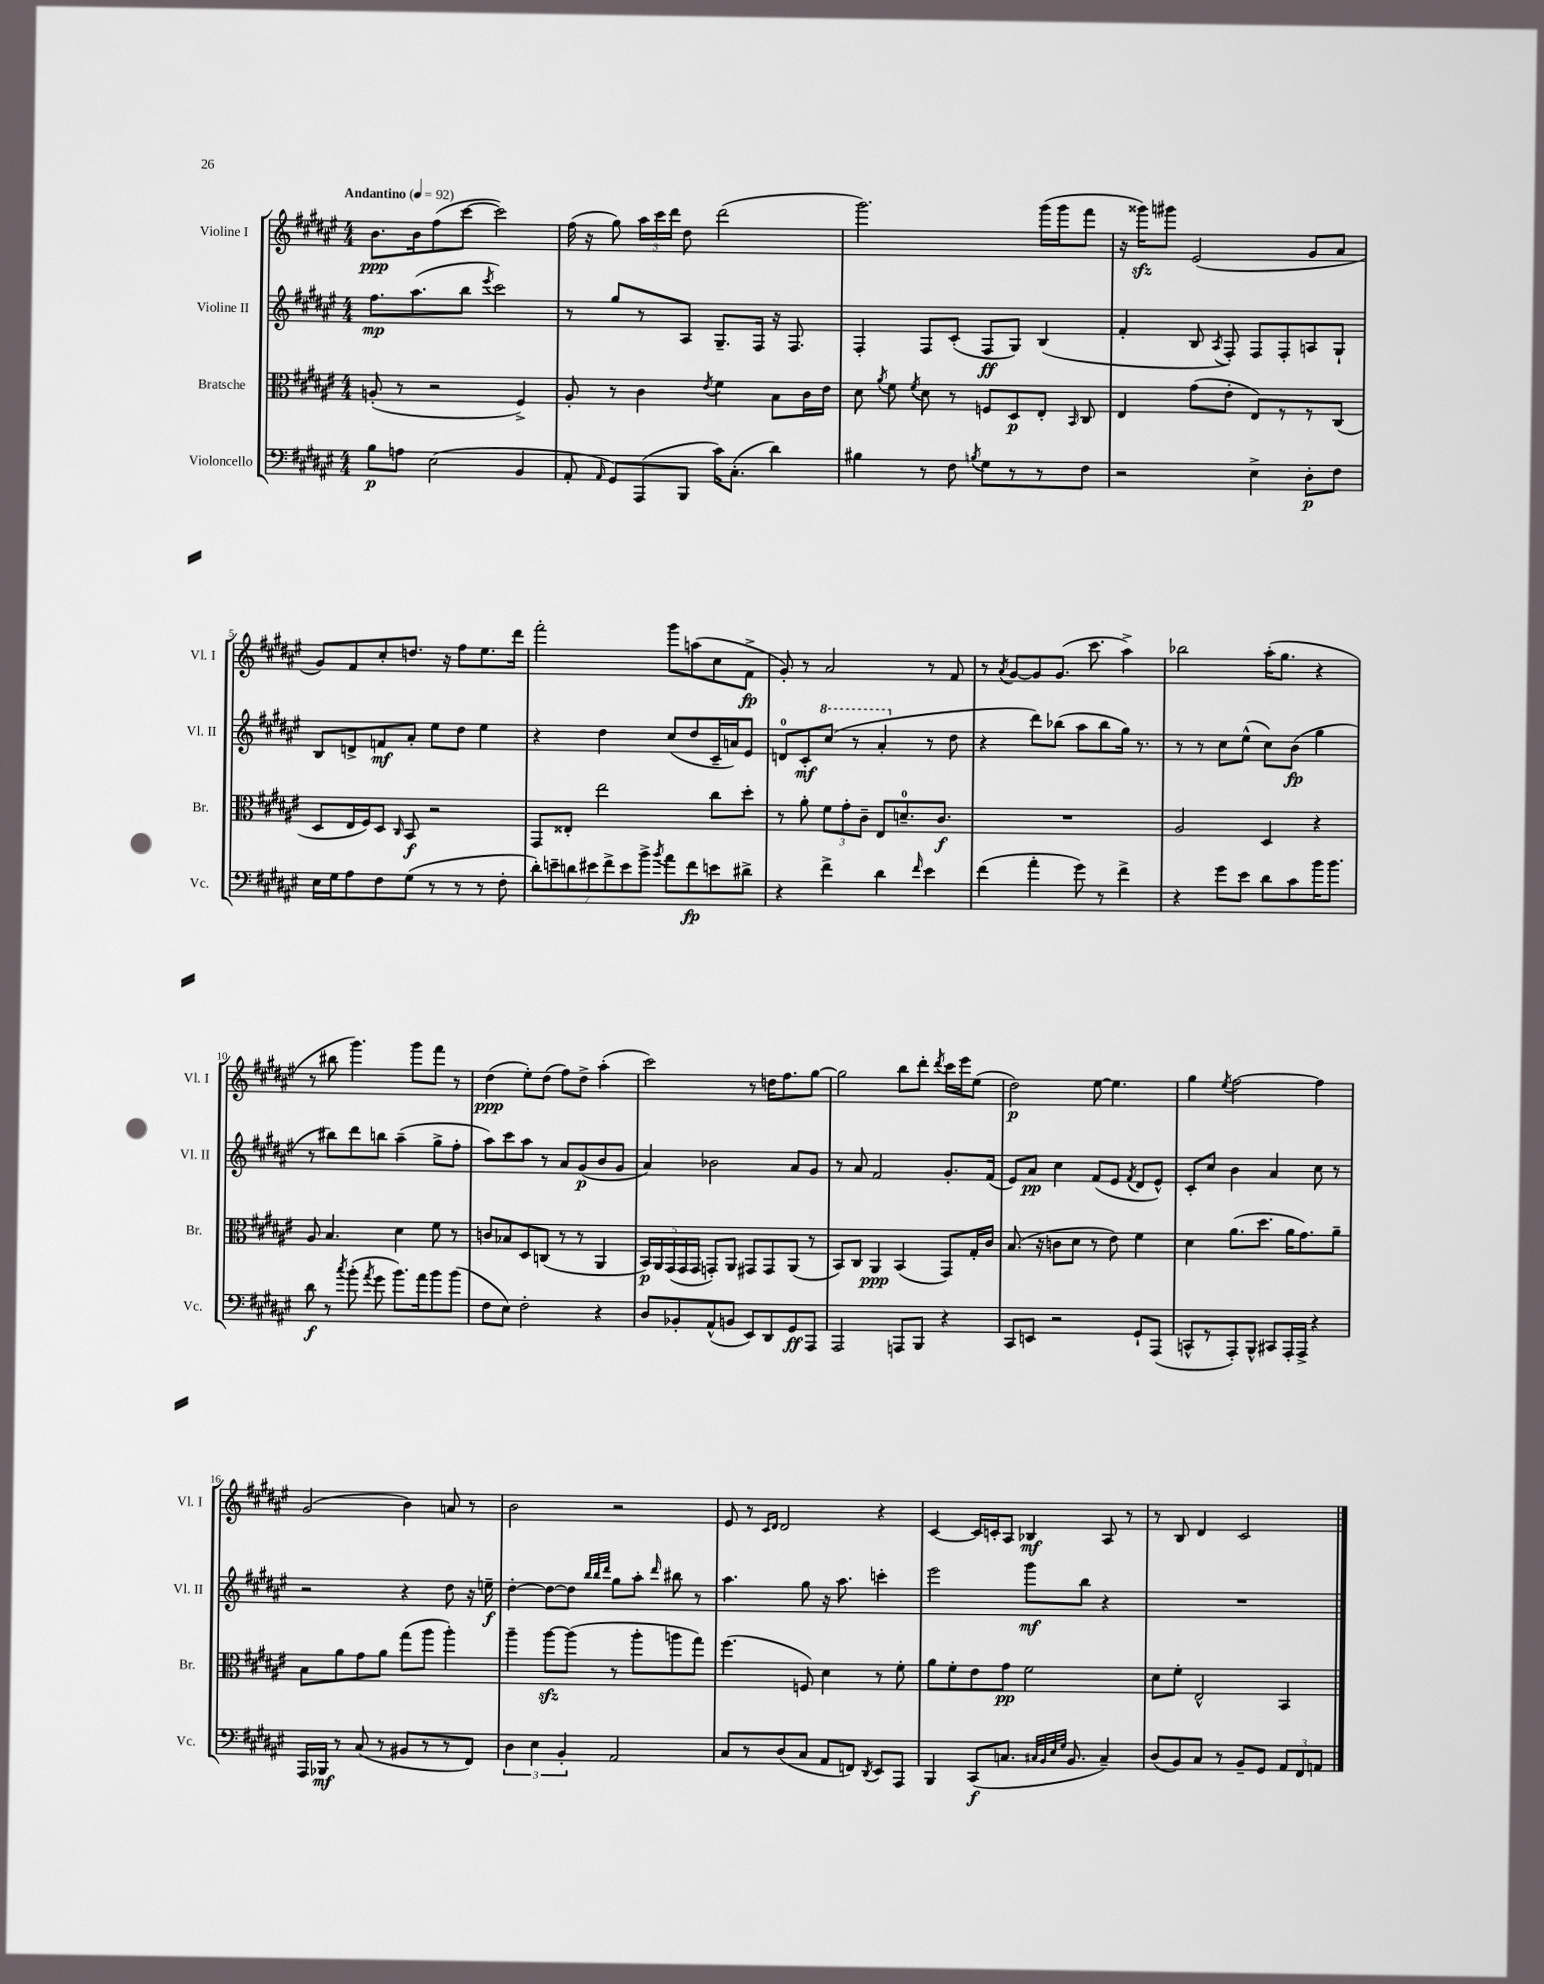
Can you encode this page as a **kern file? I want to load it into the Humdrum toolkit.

**kern	**dynam	**kern	**dynam	**kern	**dynam	**kern	**dynam
*part4	*part4	*part3	*part3	*part2	*part2	*part1	*part1
*staff4	*staff4	*staff3	*staff3	*staff2	*staff2	*staff1	*staff1
*I"Violoncello	*	*I"Bratsche	*	*I"Violine II	*	*I"Violine I	*
*I'Vc.	*	*I'Br.	*	*I'Vl. II	*	*I'Vl. I	*
*clefF4	*	*clefC3	*	*clefG2	*	*clefG2	*
*k[f#c#g#d#a#e#]	*	*k[f#c#g#d#a#e#]	*	*k[f#c#g#d#a#e#]	*	*k[f#c#g#d#a#e#]	*
*M4/4	*	*M4/4	*	*M4/4	*	*M4/4	*
*MM92	*	*MM92	*	*MM92	*	*MM92	*
=1	=1	=1	=1	=1	=1	=1	=1
!	!	!	!	!	!	!LO:TX:a:B:t=Andantino	!
8B\L	p	(8An'/	.	8.ff#\L	mp	8.b\L	ppp
8An\J	.	8r	.	.	.	.	.
.	.	.	.	(8.aa#\	.	16b\k	.
(2E#\	.	2r	.	.	.	(8ff#\	.
.	.	.	.	8bb\J	.	[8ccc#\J	.
.	.	.	.	8qeee#/	.	.	.
.	.	.	.	2ccc#\)	.	2ccc#\])	.
4BB/	.	4F#^/)	.	.	.	.	.
=2	=2	=2	=2	=2	=2	=2	=2
8AA#'/	.	8A#'/	.	8r	.	(16ff#\	.
.	.	.	.	.	.	16r	.
16qqAA#/	.	.	.	.	.	.	.
8GG#/L)	.	8r	.	8gg#/L	.	8gg#\)	.
(8AAA#/	.	4c#\	.	8r	.	24aa#\LL	.
.	.	.	.	.	.	24ccc#\	.
.	.	.	.	.	.	24ddd#\JJ	.
8BBB/J	.	.	.	8A#/J	.	8dd#\	.
.	.	8qe#/	.	.	.	.	.
16c#\KL)	.	4f#\	.	8.G#~/L	.	(2ddd#\	.
(8.C#'\J	.	.	.	.	.	.	.
.	.	.	.	16F#/Jk	.	.	.
4d#\)	.	8B\L	.	16r	.	.	.
.	.	.	.	8.F#/	.	.	.
.	.	16c#\L	.	.	.	.	.
.	.	16e#\JJ	.	.	.	.	.
=3	=3	=3	=3	=3	=3	=3	=3
4B#X\	.	8d#\	.	4F#'/	.	2.ggg#\)	.
.	.	8qa#/	.	.	.	.	.
.	.	8f#\	.	.	.	.	.
.	.	8qf#/	.	.	.	.	.
8r	.	8d#\	.	8F#/L	.	.	.
8F#\	.	8r	.	(8c#'/J	.	.	.
8qBn/	.	.	.	.	.	.	.
8G#\L	.	8Fn/L	.	8F#/L	ff	.	.
8r	.	8D#/	p	8G#/J)	.	.	.
8r	.	8E#'/J	.	(4B/	.	(16ggg#\LL	.
.	.	.	.	.	.	16ggg#\J	.
.	.	16qqBB/	.	.	.	.	.
8F#\J	.	8C#/	.	.	.	8fff#\J	.
=4	=4	=4	=4	=4	=4	=4	=4
2r	.	4E#/	.	4f#'/	.	16r	.
.	.	.	.	.	.	16ggg##Xzz\KL)	.
.	.	.	.	.	.	8ggg#X\J	.
.	.	(8g#\L	.	8B/	.	(2e#/	.
.	.	.	.	8qA#/	.	.	.
.	.	8e#'\J	.	8F#'/)	.	.	.
4E#^\	.	8E#/L)	.	8F#/L	.	.	.
.	.	8r	.	8F#'/	.	.	.
8D#'\L	p	8r	.	8An/	.	8g#/L	.
8F#\J	.	(8C#/J	.	8G#`/J	.	8a#/J	.
!!LO:LB:g=z
=5	=5	=5	=5	=5	=5	=5	=5
16E#\LL	.	8D#/L	.	8B/L	.	8g#/L)	.
16G#\J	.	.	.	.	.	.	.
8A#\	.	16E#/L	.	8dn^/	.	8f#/	.
.	.	16F#/J)	.	.	.	.	.
8F#\	.	8D#/J	.	8fn/	mf	8cc#'/	.
.	.	16qqC#/	.	.	.	.	.
(8G#\J	.	8BB/	f	8a#'/J	.	8.ddn/J	.
8r	.	2r	.	8ee#\L	.	.	.
.	.	.	.	.	.	16r	.
8r	.	.	.	8dd#\J	.	8ff#\L	.
8r	.	.	.	4ee#\	.	8.ee#\	.
8F#'\	.	.	.	.	.	.	.
.	.	.	.	.	.	16ddd#\Jk	.
=6	=6	=6	=6	=6	=6	=6	=6
14d#'\L)	.	8GG#/L	.	4r	.	2fff#'\	.
14en~\	.	.	.	.	.	.	.
.	.	8E##X'/J	.	.	.	.	.
14dn\	.	.	.	.	.	.	.
14e#X\	.	.	.	.	.	.	.
.	.	2ee#\	.	4dd#\	.	.	.
14f#^\	.	.	.	.	.	.	.
14e#\	.	.	.	.	.	.	.
14b^\J	.	.	.	.	.	.	.
8qb/	.	.	.	.	.	.	.
8a#\L	.	.	.	(8cc#/L	.	8ggg#\L	.
8f#\	fp	.	.	8dd#/	.	(8aan\	.
8en\	.	8cc#\L	.	16c#~/L	.	8cc#\	.
.	.	.	.	16an/J)	.	.	.
8d#X^\J	.	8dd#'\J	.	8e#/J	.	8f#^\J	fp
=7	=7	=7	=7	=7	=7	=7	=7
4r	.	8r	.	8dn/L	.	8g#'/)	.
.	.	8a#'\	.	8c#'/	mf	8r	.
*	*	*	*	*8va	*	*	*
4f#^\	.	12f#\L	.	(8ccc#/J	.	2a#/	.
.	.	12g#'\	.	.	.	.	.
.	.	.	.	8r	.	.	.
.	.	12c#~\J	.	.	.	.	.
4d#\	.	8E#/L	.	4aa#'/	.	.	.
.	.	8.dn~/	.	.	.	.	.
16qqf#/	.	.	.	.	.	.	.
*	*	*	*	*X8va	*	*	*
4e#\	.	.	.	8r	.	8r	.
.	.	8.c#/J	f	.	.	.	.
.	.	.	.	8dd#\	.	8f#/	.
=8	=8	=8	=8	=8	=8	=8	=8
(4f#\	.	1r	.	4r	.	8r	.
.	.	.	.	.	.	8qa#/	.
.	.	.	.	.	.	[8g#/L	.
4a#'\	.	.	.	8ddd#\L)	.	8g#/]	.
.	.	.	.	(8bb-X\J	.	(8.g#/J	.
8g#\)	.	.	.	8aa#\L	.	.	.
.	.	.	.	.	.	8.ccc#\	.
8r	.	.	.	8bb-\	.	.	.
4f#^\	.	.	.	16gg#\Jk)	.	4aa#^\)	.
.	.	.	.	8.r	.	.	.
=9	=9	=9	=9	=9	=9	=9	=9
4r	.	2A#/	.	8r	.	2bb-X\	.
.	.	.	.	8r	.	.	.
8g#\L	.	.	.	8cc#\L	.	.	.
8e#\J	.	.	.	(8ee#^^\J	.	.	.
8d#\L	.	4D#/	.	8cc#\L)	.	(16aa#'\KL	.
.	.	.	.	.	.	8.gg#\J	.
8c#\	.	.	.	(8b\J	fp	.	.
16b\K	.	4r	.	4gg#\	.	4r	.
8.b\J	.	.	.	.	.	.	.
!!LO:LB:g=z
=10	=10	=10	=10	=10	=10	=10	=10
8d#\	f	8A#/	.	8r	.	8r	.
8r	.	4.B/	.	8bb#X\L)	.	8bb#X\	.
8qcc#/	.	.	.	.	.	.	.
(8b'\	.	.	.	8ddd#\	.	4.ggg#\)	.
8qa#/	.	.	.	.	.	.	.
8g#\	.	.	.	8bbn\J	.	.	.
8.b\L)	.	4d#\	.	(4aa#~\	.	.	.
.	.	.	.	.	.	8ggg#\L	.
16a#\k	.	.	.	.	.	.	.
8b\	.	8f#\	.	8gg#^\L	.	8fff#\J	.
(8b\J	.	8r	.	8ff#'\J	.	8r	.
=11	=11	=11	=11	=11	=11	=11	=11
8F#\L	.	8cn/L	.	8aa#\L)	.	(4dd#\	ppp
8E#\J)	.	8B-X/	.	8ccc#\	.	.	.
2F#'\	.	8D#/	.	8aa#\J	.	8ee#'\L)	.
.	.	(8Cn/J	.	8r	.	(8dd#\J	.
.	.	8r	.	8a#/L	.	8ff#\L)	.
.	.	8r	.	(8g#/	p	8dd#^\J	.
4r	.	4AA#/	.	8b/	.	(4aa#'\	.
.	.	.	.	8g#/J	.	.	.
=12	=12	=12	=12	=12	=12	=12	=12
8D#/L	.	20BB/LL)	p	4a#/)	.	2ccc#\)	.
.	.	20AA#/	.	.	.	.	.
.	.	(20GG#/	.	.	.	.	.
8BB-X'/	.	.	.	.	.	.	.
.	.	20GG#/	.	.	.	.	.
.	.	20GG#/JJ	.	.	.	.	.
(8AA#^^/	.	8GGn'/L)	.	2b-X\	.	.	.
8BBn/J	.	8AA#/J	.	.	.	.	.
8EE#/L)	.	8GG#X/L	.	.	.	8r	.
8DD#/	.	8GG#/	.	.	.	16ddn\KL	.
.	.	.	.	.	.	8.ff#\	.
8GG#/	ff	(8AA#/J	.	8a#/L	.	.	.
8AAA#/J	.	8r	.	8g#/J	.	[8gg#\J	.
=13	=13	=13	=13	=13	=13	=13	=13
2AAA#/	.	8BB/L)	.	8r	.	2gg#\]	.
.	.	8C#/J	.	8a#/	.	.	.
.	.	4AA#/	ppp	2f#/	.	.	.
8AAAn/L	.	(4BB/	.	.	.	8bb\L	.
8BBB/J	.	.	.	.	.	8ddd#'\J	.
.	.	.	.	.	.	8qddd#/	.
4r	.	8GG#/L)	.	8.g#'/L	.	16ccc#\LL	.
.	.	.	.	.	.	16eee#\J	.
.	.	16G#'/L	.	.	.	(8ee#\J	.
.	.	16c#/JJ	.	(16f#/Jk	.	.	.
=14	=14	=14	=14	=14	=14	=14	=14
8CC#/L	.	(8.B/	.	8e#/L)	.	2dd#\)	p
8EEn/J	.	.	.	8a#/J	pp	.	.
.	.	16r	.	.	.	.	.
2r	.	8cn\L	.	4cc#\	.	.	.
.	.	8d#\J	.	.	.	.	.
.	.	8r	.	(8f#/L	.	[8ee#\	.
.	.	8e#\)	.	8e#/J	.	4.ee#\]	.
.	.	.	.	8qf#/	.	.	.
8GG#`/L	.	4f#\	.	8d#/L	.	.	.
(8AAA#/J	.	.	.	8e#^^/J)	.	.	.
=15	=15	=15	=15	=15	=15	=15	=15
8CCn^^/L	.	4d#\	.	8c#'/L	.	4gg#\	.
8r	.	.	.	8cc#/J	.	.	.
.	.	.	.	.	.	8qee#/	.
8AAA#'/)	.	(8.a#\L	.	4b\	.	[2ff#\	.
8BBB^^/J	.	.	.	.	.	.	.
.	.	8.dd#\J	.	.	.	.	.
8CC#X/L	.	.	.	4a#/	.	.	.
16AAA#'/L	.	16a#\KL	.	.	.	.	.
16AAA#^/JJ	.	8.g#\)	.	.	.	.	.
4r	.	.	.	8cc#\	.	4ff#\]	.
.	.	8a#~\J	.	8r	.	.	.
!!LO:LB:g=z
=16	=16	=16	=16	=16	=16	=16	=16
16AAA#/LL	.	8B\L	.	2r	.	(2g#/	.
16BBB-X/JJ	mf	.	.	.	.	.	.
8r	.	8a#\	.	.	.	.	.
(8C#/	.	8g#\	.	.	.	.	.
8r	.	8a#\J	.	.	.	.	.
8BB#X/L	.	(8gg#\L	.	4r	.	4b\)	.
8r	.	8aa#\J	.	.	.	.	.
8r	.	4aa#'\)	.	8dd#\	.	8an/	.
8FF#/J)	.	.	.	16r	.	8r	.
.	.	.	.	16een~\	f	.	.
=17	=17	=17	=17	=17	=17	=17	=17
6D#\	.	4aa#~\	.	[4dd#'\	.	2b\	.
6E#\	.	.	.	.	.	.	.
.	.	[8aa#zz\L	.	8dd#\L_	.	.	.
6BB'/	.	.	.	.	.	.	.
.	.	(8aa#\J]	.	8dd#\J]	.	.	.
.	.	.	.	32qqbb/LLL	.	.	.
.	.	.	.	32qqbb/	.	.	.
.	.	.	.	32qqddd#/JJJ	.	.	.
2AA#/	.	8r	.	8gg#\L	.	2r	.
.	.	8aa#'\L	.	8aa#'\J	.	.	.
.	.	.	.	16qqddd#/	.	.	.
.	.	8aan\	.	8bb#X\	.	.	.
.	.	8gg#\J)	.	8r	.	.	.
=18	=18	=18	=18	=18	=18	=18	=18
8C#/L	.	(4.ff#\	.	4.aa#\	.	8e#/	.
8r	.	.	.	.	.	8r	.
.	.	.	.	.	.	16qqc#/LL	.
.	.	.	.	.	.	16qqd#/JJ	.
(8D#/	.	.	.	.	.	2d#/	.
8C#/J	.	8Fn/)	.	8gg#\	.	.	.
8AA#/L	.	4d#\	.	16r	.	.	.
.	.	.	.	8.aa#\	.	.	.
8FFn/J)	.	.	.	.	.	.	.
8qDD#/	.	.	.	.	.	.	.
8EE#/L	.	8r	.	4cccn'\	.	4r	.
8AAA#/J	.	8f#'\	.	.	.	.	.
=19	=19	=19	=19	=19	=19	=19	=19
4BBB/	.	8a#\L	.	2eee#\	.	[4c#/	.
.	.	8f#'\	.	.	.	.	.
(8CC#/L	f	8e#\	.	.	.	16c#/LL]	.
.	.	.	.	.	.	16cn'/J	.
8.Cn/J	.	8g#\J	pp	.	.	8A#/J	.
.	.	2f#\	.	8ggg#\L	mf	4B-X/	mf
32qqC#X/LLL	.	.	.	.	.	.	.
32qqBB/	.	.	.	.	.	.	.
32qqE#/	.	.	.	.	.	.	.
32qqG#/JJJ	.	.	.	.	.	.	.
8.BB/	.	.	.	.	.	.	.
.	.	.	.	8bb\J	.	.	.
4C#~/)	.	.	.	4r	.	8A#/	.
.	.	.	.	.	.	8r	.
=20	=20	=20	=20	=20	=20	=20	=20
(8D#/L	.	8d#\L	.	1r	.	8r	.
8BB/)	.	8f#'\J	.	.	.	8B/	.
8C#/J	.	2E#^^/	.	.	.	4d#/	.
8r	.	.	.	.	.	.	.
8BB~/L	.	.	.	.	.	2c#/	.
8GG#/J	.	.	.	.	.	.	.
12AA#/L	.	4BB/	.	.	.	.	.
12FF#/	.	.	.	.	.	.	.
12AAn/J	.	.	.	.	.	.	.
==	==	==	==	==	==	==	==
*-	*-	*-	*-	*-	*-	*-	*-
